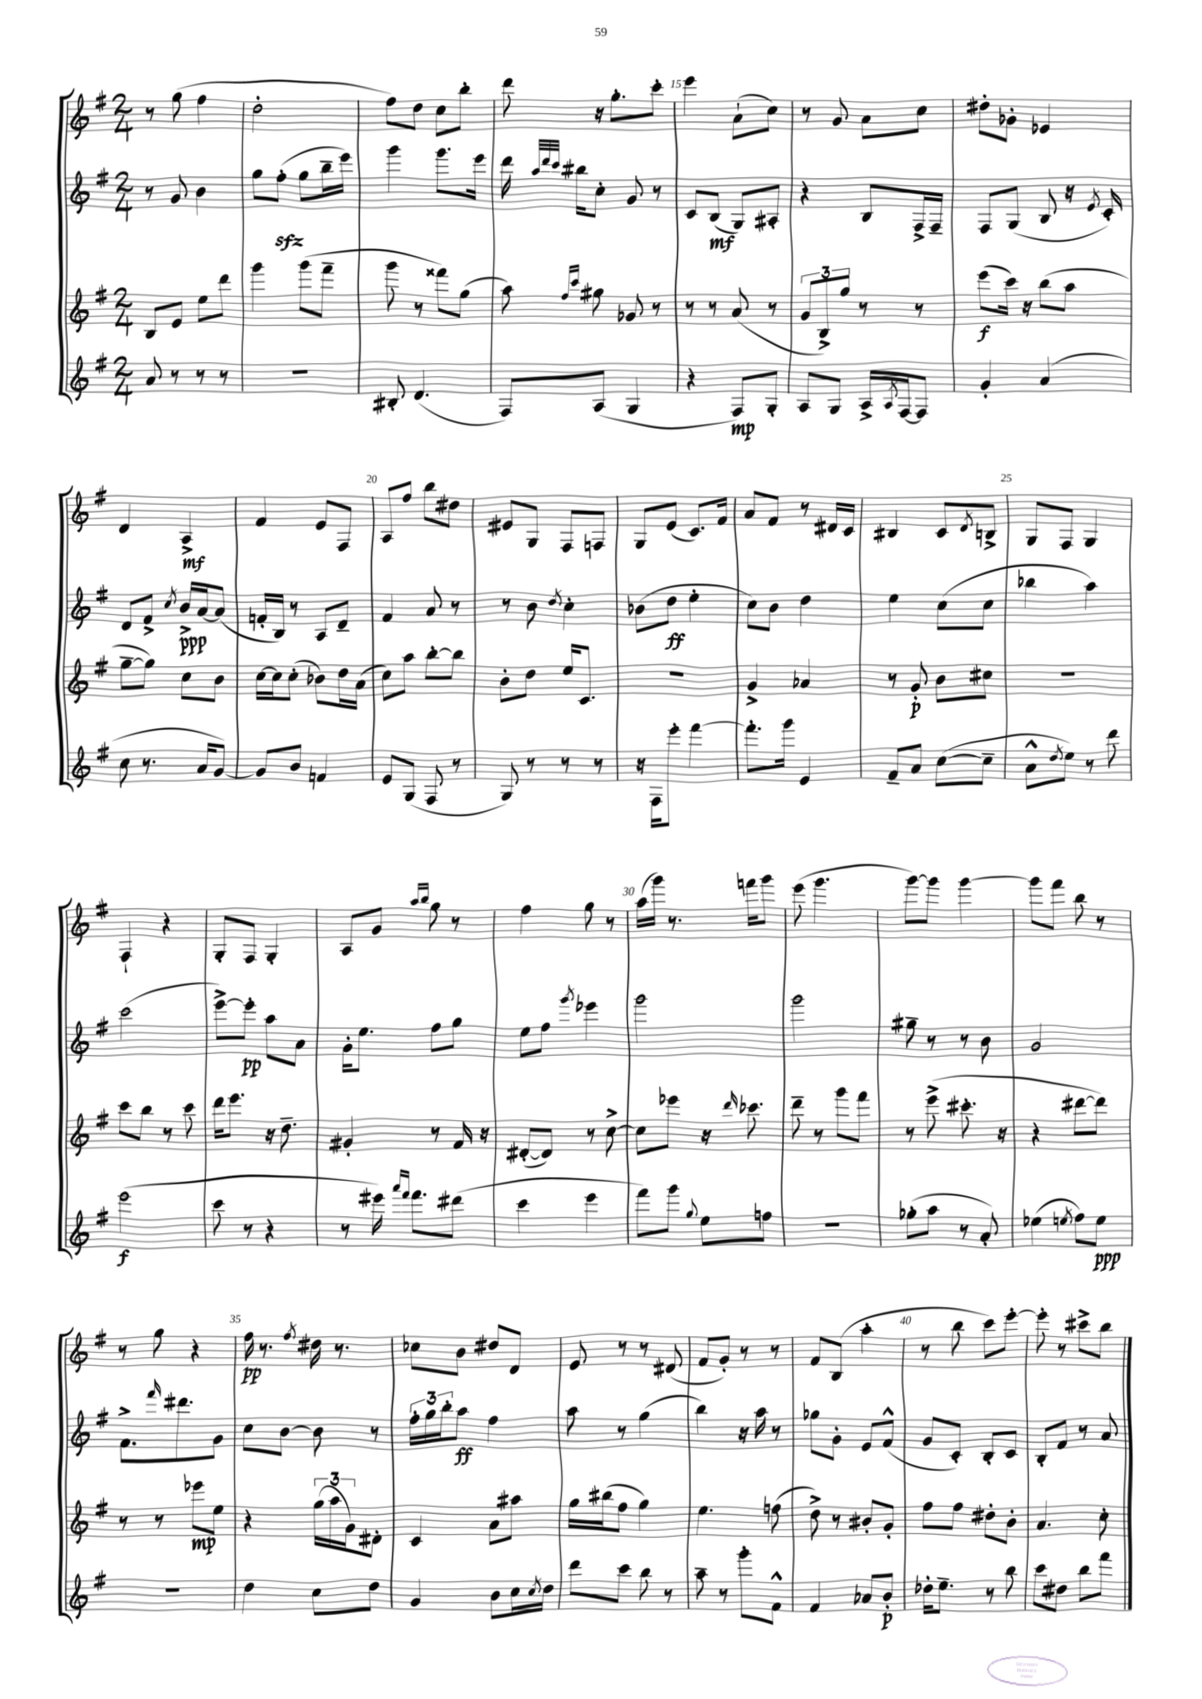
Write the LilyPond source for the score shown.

<<
\new StaffGroup <<
\new Staff = "s0" {
    \clef treble \key g \major \numericTimeSignature \time 2/4
    r8 g''8( fis''4 |
    d''2-. |
    fis''8) d''8 c''8 b''8-. |
    d'''8 r16 g''8.-. c'''8-. |
    e'''4 a'8-!( c''8) |
    r8 g'8 a'8 c''8 |
    dis''8-. ges'8-. ees'4 |
    d'4 a4->\mf |
    fis'4 e'8 fis8 |
    a8 fis''8 b''8 dis''8 |
    eis'8 g8 fis8 f8 |
    g8 e'8( c'8.) fis'16 |
    a'8 fis'8 r8 dis'16 c'16 |
    bis4 c'8 \acciaccatura { d'8 } b8-> |
    g8 fis8 g4 |
    fis4-! r4 |
    g8-. fis8 g4-. |
    a8 g'8 \grace { a''16 b''16 } g''8 r8 |
    fis''4 g''8 r8 |
    a''16( g'''16) r8. f'''16 g'''8 |
    e'''8( g'''4. |
    g'''8~) g'''8 g'''4~ |
    g'''8 fis'''8 b''8 r8 |
    r8 g''8 r4 |
    fis''16\pp r8. \acciaccatura { fis''8 } dis''16 r8. |
    ces''8 b'8 dis''8 d'8 |
    e'8 r8 r8 dis'8( |
    fis'8 g'8-.) r8 r8 |
    fis'8 b8( a''4-. |
    r8 b''8 c'''8) e'''8~-. |
    e'''8-. r8 cis'''8-> b''8 \bar "|." |
}
\new Staff = "s1" {
    \clef treble \key g \major \numericTimeSignature \time 2/4
    r8 g'8 b'4 |
    g''8 fis''8-.\sfz( g''8 b''16-- e'''16) |
    g'''4 g'''8. e'''16 |
    d'''16 \grace { a''32 d'''32 c'''32 } bis''16 c''8-. g'8 r8 |
    c'8 b8\mf( g8) ais8-. |
    r4 b8 fis16-> fis16-- |
    fis8 g8( b8 r16 \acciaccatura { e'8 } c'16-.) |
    d'8 fis'8-> \acciaccatura { c''8 } b'16->\ppp a'16~ a'8( |
    f'16-. b16) r8 a8 d'8-- |
    fis'4 a'8 r8 |
    r8 b'8 \acciaccatura { d''8 } c''4-. |
    bes'8( d''8\ff e''4-. |
    c''8) b'8 d''4 |
    e''4 c''8( c''8 |
    bes''4 a''4) |
    c'''2( |
    e'''8~->) e'''8-.\pp a''8 a'8 |
    g'16-. e''8. fis''8 g''8 |
    e''8 fis''8 \acciaccatura { g'''8 } ees'''4 |
    g'''2 |
    g'''2 |
    gis''8-- r8 r8 b'8 |
    g'2 |
    fis'8.-> \grace { fis'''16 } dis'''8. g'8 |
    c''8 b'8~ b'8 r8 |
    \tuplet 3/2 { fis''16-. g''16 b''16-. } a''8\ff fis''4 |
    a''8 r8 g''4( |
    b''4) r16 a''16 r8 |
    ges''8 g'8-. e'8 fis'8-^( |
    g'8 c'8-.) b8-. c'8 |
    b8-. fis'8 r8 a'8 \bar "|." |
}
\new Staff = "s2" {
    \clef treble \key g \major \numericTimeSignature \time 2/4
    b8 e'8 e''8 d'''8 |
    g'''4 g'''8( fis'''8-- |
    g'''8 r8 fisis'''8) g''8( |
    a''8) \grace { fis''16 c'''16 } gis''8 ges'8 r8 |
    r8 r8 a'8( r8 |
    \tuplet 3/2 { g'8 b8->) g''8 } r8 r8 |
    e'''8\f( c'''16) r16 b''8( a''8 |
    g''8~-- g''8) c''8 b'8 |
    c''16~ c''16 c''8-.( bes'8) d''16 a'16( |
    c''8) a''8 b''8~-. b''8 |
    b'8-. d''8 e''16 c'8. |
    r2 |
    g'4-> aes'4 |
    r8 g'8-.\p b'8 cis''8 |
    R2 |
    c'''8 b''8 r8 c'''8 |
    d'''16 e'''8. r16 d''8.-- |
    gis'4-. r8 fis'16 r16 |
    dis'8~-.( dis'8) r8 c''8~-> |
    c''8 ees'''8 r16 \grace { d'''16 } ces'''8. |
    d'''8-- r8 g'''8 fis'''8 |
    r8 e'''8->( cis'''8.-. r16 |
    r4 dis'''8~ dis'''8) |
    r8 r8 ees'''8\mp e''8 |
    r4 \tuplet 3/2 { g''16( a''16 g'16) } dis'8-. |
    c'4 a'8 ais''8 |
    g''16 bis''16( fis''8 g''4) |
    e''4. f''8( |
    d''8->) r8 bis'8-. g'8-. |
    fis''8 fis''8 dis''8-. b'8-. |
    a'4. c''8-. \bar "|." |
}
\new Staff = "s3" {
    \clef treble \key g \major \numericTimeSignature \time 2/4
    a'8 r8 r8 r8 |
    R2 |
    bis8-. d'4.( |
    fis8) a8( g4 |
    r4 fis8\mp) g8-. |
    a8 g8 a16-> \acciaccatura { a8 } fis16~ fis8 |
    g'4-. a'4( |
    c''8 r8. a'16 g'8~) |
    g'8 b'8 f'4 |
    e'8 g8( fis8 r8 |
    g8) r8 r8 r8 |
    r16 fis16 e'''8-. fis'''4~ |
    fis'''8.-. g'''16 e'4 |
    fis'8-- a'8 c''8~( c''8-- |
    a'8-^ \acciaccatura { d''8 } e''8) r8 d'''8 |
    e'''2\f( |
    c'''8 r8 r4 |
    r8 eis'''16) \grace { a'''16 fis'''16 } fis'''8. dis'''8( |
    c'''4 e'''4 |
    fis'''8) g'''8 \appoggiatura { g''8 } e''8 f''8 |
    R2 |
    ges''8-.( a''8 r8 a'8-.) |
    ees''4( \acciaccatura { e''8 } fis''8) e''8\ppp |
    r2 |
    d''4 c''8 d''8 |
    g'4 b'8 c''16 \acciaccatura { c''8 } d''16 |
    d'''8 c'''8 b''8 r8 |
    a''8-- r8 g'''8-. fis'8-^ |
    fis'4 aes'8 b'8-.\p |
    des''16-. e''8.-- r8 b''8 |
    c'''8 dis''8 b''8 fis'''8 \bar "|." |
}
>>
>>
\layout { \context { \Score currentBarNumber = #11 \override BarNumber.break-visibility = ##(#f #t #t) barNumberVisibility = #(every-nth-bar-number-visible 5) } }
